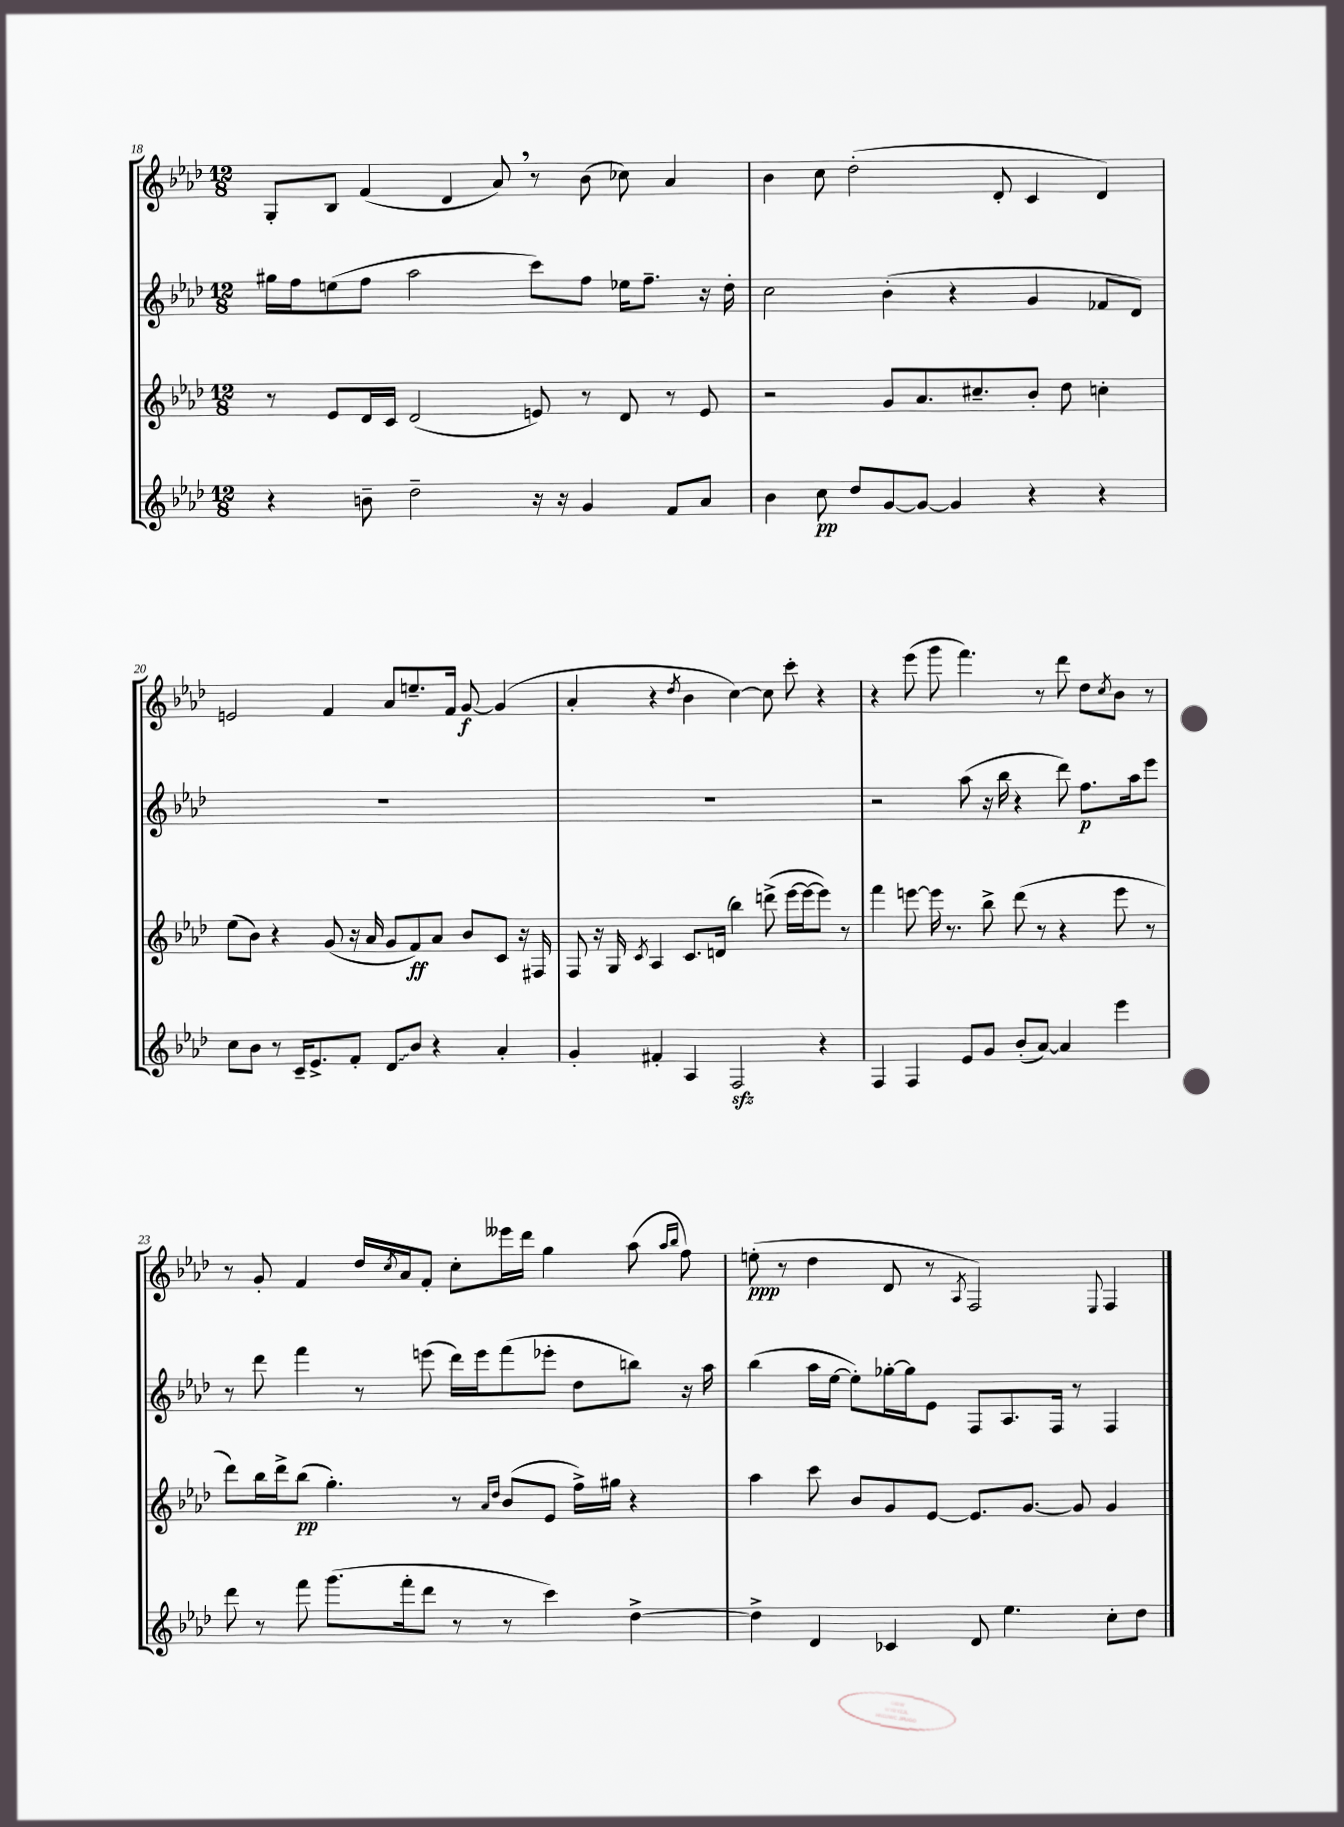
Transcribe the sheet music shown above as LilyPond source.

<<
\new StaffGroup <<
\new Staff = "s0" {
    \clef treble \key aes \major \numericTimeSignature \time 12/8
    g8-. bes8 f'4( des'4 aes'8) \breathe r8 bes'8( ces''8) aes'4 |
    bes'4 c''8 des''2-.( des'8-. c'4 des'4) |
    e'2 f'4 aes'8 e''8.-- f'16 g'8~\f g'4( |
    aes'4-. r4 \acciaccatura { des''8 } bes'4 c''4~) c''8 c'''8-. r4 |
    r4 ees'''8( g'''8 f'''4.) r8 des'''8 des''8 \acciaccatura { c''8 } bes'8 r8 |
    r8 g'8-. f'4 des''16 \acciaccatura { c''8 } aes'16 f'8-. c''8-. eeses'''16 des'''16 g''4 aes''8( \grace { aes''16 bes''16 } f''8) |
    e''8-.\ppp( r8 des''4 des'8 r8 \acciaccatura { aes8 } f2) \appoggiatura { ees8 } f4 \bar "|." |
}
\new Staff = "s1" {
    \clef treble \key aes \major \numericTimeSignature \time 12/8
    gis''16 f''16 e''8( f''8 aes''2 c'''8) f''8 ees''16 f''8.-- r16 des''16-. |
    c''2 bes'4-.( r4 g'4 fes'8 des'8) |
    R1. |
    R1. |
    r2 aes''8( r16 bes''16 r4 des'''8) f''8.\p aes''16 ees'''8 |
    r8 des'''8 f'''4 r8 e'''8( des'''16) e'''16 f'''8( ees'''8-. des''8 b''8) r16 aes''16 |
    bes''4( aes''16 ees''16~ ees''8-.) ges''16~-. ges''16 ees'8 f8 aes8. f16 r8 f4 \bar "|." |
}
\new Staff = "s2" {
    \clef treble \key aes \major \numericTimeSignature \time 12/8
    r8 ees'8 des'16 c'16 des'2( e'8) r8 des'8 r8 e'8 |
    r2 g'8 aes'8. cis''8.-- bes'8-. des''8 c''4-. |
    ees''8( bes'8) r4 g'8( r16 aes'16 g'8 f'8\ff) aes'8 bes'8 c'8 r16 fis16 |
    f8 r16 g16 \acciaccatura { c'8 } aes4 c'8. d'16( bes''4) d'''8->( ees'''16~ ees'''16~ ees'''8) r8 |
    f'''4 e'''8~ e'''16 r8. bes''8-> des'''8( r8 r4 e'''8 r8 |
    des'''8) bes''16 des'''16-> bes''8\pp( g''4.-.) r8 \grace { aes'16 des''16 } bes'8( ees'8 f''16->) gis''16 r4 |
    aes''4 c'''8 bes'8 g'8 ees'8~ ees'8. g'8.~ g'8 g'4 \bar "|." |
}
\new Staff = "s3" {
    \clef treble \key aes \major \numericTimeSignature \time 12/8
    r4 b'8-- des''2-- r16 r16 g'4 f'8 aes'8 |
    bes'4 c''8\pp des''8 g'8~ g'8~ g'4 r4 r4 |
    c''8 bes'8 r8 c'16-- ees'8.-> f'8-. \once \override Glissando.style = #'zigzag des'8\glissando bes'8 r4 aes'4-. |
    g'4-. fis'4-. aes4 f2\sfz r4 |
    f4 f4 ees'8 g'8 bes'8-.( aes'8~) aes'4 ees'''4 |
    des'''8 r8 f'''8 g'''8.( f'''16-. des'''8 r8 r8 c'''4) des''4~-> |
    des''4-> des'4 ces'4 des'8 ees''4. c''8-. des''8 \bar "|." |
}
>>
>>
\layout { \context { \Score currentBarNumber = #18 } }
